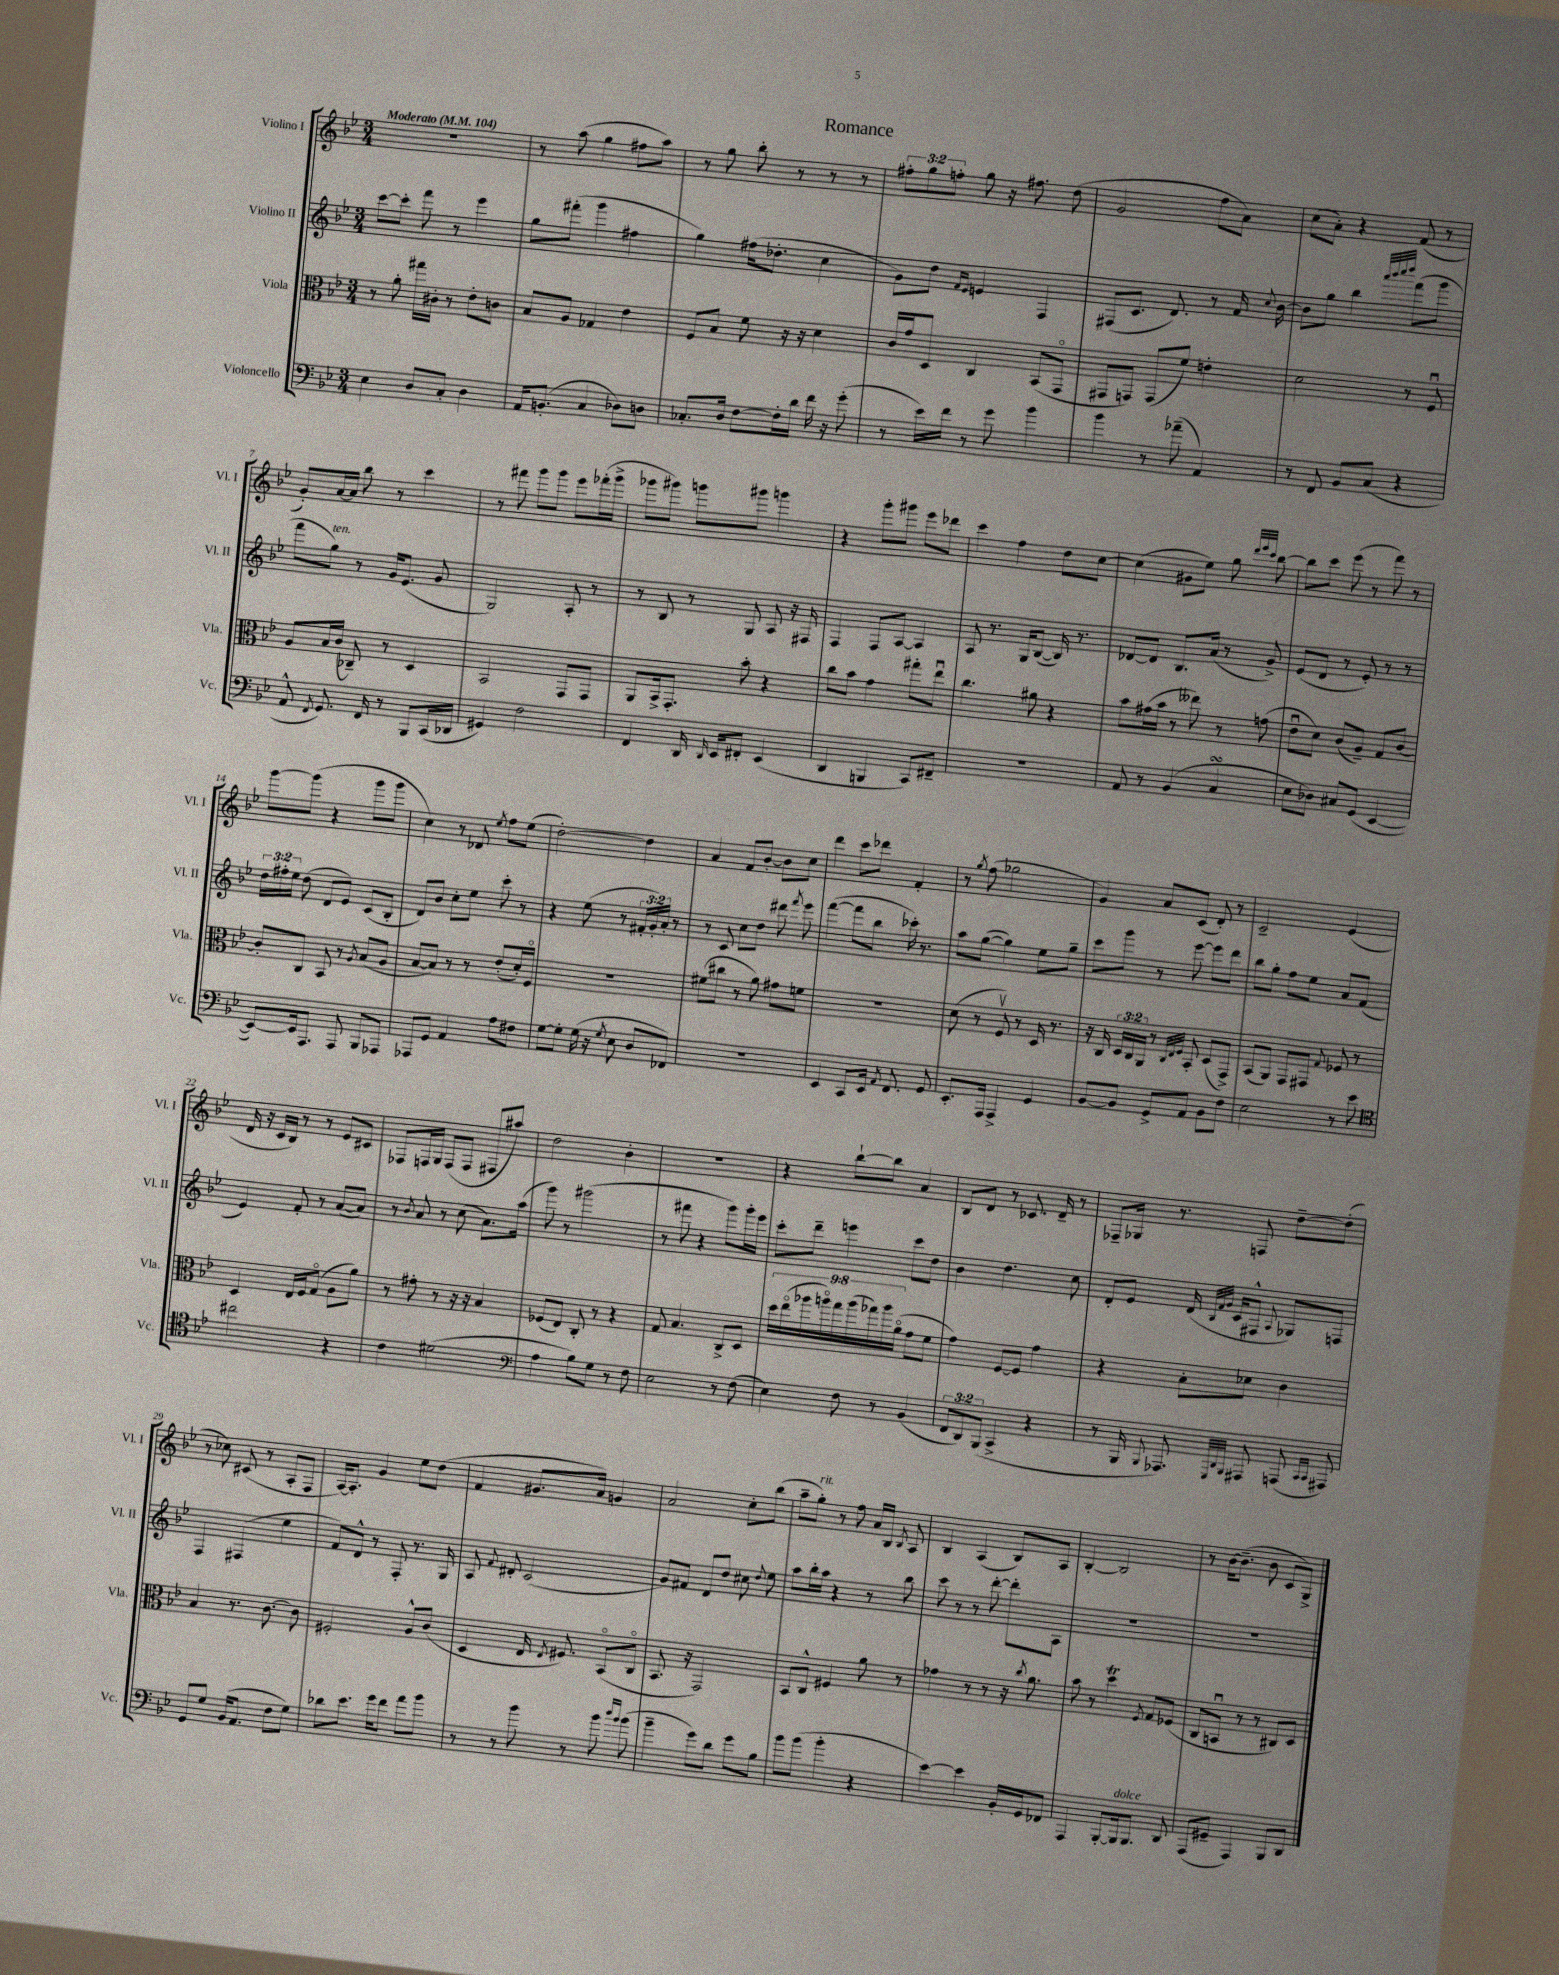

**kern	**kern	**kern	**kern
*staff4	*staff3	*staff2	*staff1
*clefF4	*clefC3	*clefG2	*clefG2
*k[b-e-]	*k[b-e-]	*k[b-e-]	*k[b-e-]
*M3/4	*M3/4	*M3/4	*M3/4
*MM104	*MM104	*MM104	*MM104
4E-	8r	[8ccc	2.r
.	8a'	8ccc']	.
8D	16gg#	8fff	.
.	16c#'	.	.
8C'	8r	8r	.
4D	8e-'	4eee-	.
.	8c	.	.
=	=	=	=
16AA	8B-	8gg	8r
(8.BB'	.	.	.
.	8A	(8fff#'	(8aa
4C	4G-	4ggg	4gg
8D-)	4e-	4ff#	8ff#
8D	.	.	8aa)
=	=	=	=
8.C-'	8F	4gg)	8r
.	8B-	.	8gg
16D	.	.	.
[8F	8f	(16ff#	8bb-'
.	.	8.dd-'	.
16F']	16r	.	8r
16d	16r	.	.
16f	4d	4cc	8r
16r	.	.	.
(8g'	.	.	8r
=	=	=	=
8r	16c	8g)	12ff#'
.	16g	.	.
.	.	.	12gg
16e-)	8D	8dd	.
.	.	.	12ff'
16f	.	.	.
.	.	16qqf	.
.	.	16qqe-	.
8r	4C	4e	8gg
8g	.	.	16r
.	.	.	8.ff#
4b-	(8BB-	4F	.
.	8GGo	.	(8dd
=	=	=	=
4b-	8GG#	(8F#	2g
.	8GG)	8.c	.
8r	(8GG	.	.
.	.	8.d)	.
(8a-~	8f)	.	.
4AA)	4e'	8r	8ff
.	.	16f	8a)
.	.	8qqcc	.
.	.	[16b-	.
=	=	=	=
8r	2d	8b-]	(8cc
8FF	.	8gg	8a')
8BB-	.	4bb-	4r
(8C	.	.	.
.	.	32qqaaa	.
.	.	32qqbbb-	.
.	.	32qqcccc	.
.	.	32qqdddd	.
4r	8r	(8fff	(8f
.	8Fu	8ggg	8r
=	=	=	=
8AA^^	8A	8fff	8g')
8qFF	.	.	.
8.GG)	16B-	8gg)	[16a
.	(16c	.	16a]
.	8C-~)	8r	8bb-
16FF	.	.	.
8r	8r	16g	8r
.	.	(8.e-	.
8BBB-	4D	.	4ccc
(16CC	.	8g	.
16DD-	.	.	.
=	=	=	=
4GG#)	2BB-	2G)	8r
.	.	.	8fff#
2F	.	.	8ggg
.	.	.	8ggg
.	8GG	8A'	8eee-
.	8GG	8r	(16fff-'
.	.	.	16ggg^
=	=	=	=
4FF	8AA	8r	8ggg-
.	16BB-^	8B-	8ggg#)
.	8.GG'	.	.
16DD	.	8r	8ggg
16qqDD	.	.	.
16EE-	.	.	.
8FF#'	8b-'	8G	8ggg#
(4EE-	4r	8A	4ggg
.	.	16r	.
.	.	16F#	.
=	=	=	=
4DD	8cc	4F	4r
.	8b-	.	.
4BBB	4g	8F	8ggg'
.	.	[8A	8ggg#
8CC)	8gg#'	4A]	8eee-
8FF#~	8ee-u	.	8ddd-
=	=	=	=
2.r	4.cc	8A	4ccc
.	.	8.r	.
.	.	.	4ff
.	.	16G	.
.	8a#	([8B-	.
.	4r	16B-])	8dd
.	.	8.r	.
.	.	.	[8cc
=	=	=	=
8AA	8b-	[8d-	(4cc]
8r	(16g#	8d-]	.
.	16b-	.	.
(4BB-	8r	8.B-	8g#
.	8ee--)	.	8ee-)
.	.	(16a	.
4C	8r	8r	8gg
.	.	.	32qqddd
.	.	.	32qqeee-
.	.	.	32qqccc
.	(8g	8g^)	[8bb-
=	=	=	=
8E-	8e-u	(8e-	8bb-]
8D-)	8d)	8d	8ccc
8C#	(8c	8r	(8eee-
(8GG	8A~)	8e-')	8r
[4EE-	8G	8r	8fff)
.	[8c	8r	8r
=	=	=	=
8EE-_)	8c']	24dd	[8ggg
.	.	24ff#'	.
.	.	24ee-	.
16EE-]	8C	(8dd	(8ggg]
8.AAA	.	.	.
.	8BB-	8d	4r
8AAA	8r	8e-)	.
.	8qA	.	.
8BBB-	(8B-	(8c	8ggg
8AAA-	8A	8B-'	8ggg
=	=	=	=
8AAA-	[8B-	8d)	4cc)
8GG	8B-])	8b-	.
4AA	8r	8cc'	8r
.	8r	8ee-	8d-
.	.	.	8qee-
8A	(8e-'	8ccc'	8ff
8F#	16d')	8r	(8ee-
.	16Fo	.	.
=	=	=	=
[8G	2.r	4r	[2dd')
8G']	.	.	.
(16G	.	(8ee-	.
16r	.	.	.
8qG	.	.	.
8E-	.	8r	.
8D	.	24f#'	4dd]
.	.	24g')	.
.	.	24a'	.
8FF-)	.	8r	.
=	=	=	=
2.r	(8f#	8r	4a
.	8cc#	8c	.
.	8r	8cc	8f
.	8a)	8dd	[8b-'
.	8g#	8ddd#	8b-]
.	.	8qfff	.
.	8f	8eee-	8cc
=	=	=	=
4EE-	2.r	([4fff	4ddd
8CC	.	8fff]	8ccc
16EE-	.	8bb-	8ddd-
8qAA	.	.	.
8.FF	.	.	.
.	.	16ccc-')	4f'
.	.	8.r	.
8GG	.	.	.
=	=	=	=
8.EE-'	(8d	8aa	8r
.	.	.	8qgg
.	8r	([8gg	(8ff
16AAA	.	.	.
4AAA^	8Fv)	4gg])	2gg-
.	8r	.	.
4GG	16D	8ee-	.
.	8.r	.	.
.	.	8gg~	.
=	=	=	=
[8BB-	16r	8ccc	4g)
.	16C	.	.
8BB-]	24D	8ggg	.
.	24C	.	.
.	24AA	.	.
8GG^	8r	8r	8a
.	32qqC	.	.
.	32qqE-	.	.
.	32qqF	.	.
8AA	8BB-'	[8eee-	(8c
8BB-	(8D	8eee-]	8d')
8F	8GG^)	8ddd	8r
=	=	=	=
2E-	(8BB-	8bb-	2c~
.	8AA)	8gg'	.
.	8GG	8ff	.
.	8GG#	8ee-	.
.	8qqG	.	.
8r	8F-	8a	(4e-
8e-	8r	(8f	.
=	=	=	=
*clefC4	*	*	*
2cc#	4D	4e-)	16d
.	.	.	16r
.	.	.	16c
.	.	.	16B-)
.	16E-	8f'	8r
.	16F	.	.
.	(8Go	8r	8r
4r	8A	([8a	8e-
.	8a)	8a])	8c#
=	=	=	=
4c	8r	8r	8F-
.	.	8qb-	.
.	8g#'	8a	16F
.	.	.	16G
(2d#	8r	8r	(8F
.	16r	(8cc	8F
.	16r	.	.
.	4B-	8.a)	8F#
.	.	.	8aa#)
.	.	(16aa	.
=	=	=	=
*clefF4	*	*	*
4A	(8F-	8ggg)	2dd
.	8E-)	8r	.
8B-)	8C'	(2ggg#	.
8G	8r	.	.
8r	4r	.	4b-'
8F	.	.	.
=	=	=	=
2E-	8G	8r	2.r
.	4.B-	8fff#	.
.	.	4r	.
8r	8C^	8ggg)	.
(8F	8D	16ggg'	.
.	.	16eee-	.
=	=	=	=
4E-)	18dd	8ccc'	4r
.	(18ee-o	.	.
.	18aa-	.	.
.	.	8ddd~	.
.	18aao)	.	.
.	18gg	.	.
8F	.	4eee	[8bb-`
.	(18aa	.	.
.	18gg-)	.	.
8r	.	.	8bb-]
.	18aa	.	.
.	(18ao	.	.
(4BB-	8g	8ccc	4a
.	8f	8dd	.
=	=	=	=
12FF	4g)	4b-	8B-
12DD)	.	.	.
.	.	.	8d
(12BBB-	.	.	.
4CC^	[8F	4.dd	8r
.	8F]	.	8.c-
4r	4g	.	.
.	.	.	16d~
.	.	8cc	8r
=	=	=	=
8r	4r	8d'	8F-~
16BBB-	.	8e-	16G-
8qqBBB-	.	.	.
8.AAA-)	.	.	8.r
.	8B-'	(16d	.
.	.	32qqB-	.
.	.	32qqf	.
.	.	32qqg	.
.	.	16c	.
32qqGGG	.	.	.
32qqDD	.	.	.
32qqBBB-	.	.	.
8AAA#	8d-	8F#^^	8F
.	.	8qqA	.
(8AAA	4c	8G-)	[8dd~
16qqCC	.	.	.
16qqCC	.	.	.
8AAA#)	.	8F	(8dd']
=	=	=	=
8GG	4B-	4F	8r
8G	.	.	8cc-)
(16BB-	8.r	(4F#	(8c#
8.AA	.	.	.
.	.	.	8r
.	[8.c	.	.
8F	.	4ee-	8A'
8G)	8c]	.	8F
=	=	=	=
8d-	2F#'	8f)	[16A)
.	.	.	8.A']
8.e-	.	8d^^	.
.	.	8r	4g
16g	.	.	.
8f	.	8F'	.
8a	8A^^	8.r	8ee-
8b-	(8c	.	(8dd
.	.	16G	.
=	=	=	=
8r	4D	8A	4f
.	.	8qqf	.
8r	.	8d#'	.
8b-	16E-	(2c	8.g#
.	8qE-	.	.
.	8.F#)	.	.
8r	.	.	.
.	.	.	16a)
8b-	(8BB-o	.	4g
16qqdd	.	.	.
16qqb-	.	.	.
(8b-	8Co	.	.
=	=	=	=
4b-~	8.BB-	8g)	2a
.	.	8f#	.
.	16r	.	.
8g)	2GG)	8d	.
8d	.	8dd	.
8g	.	8cc#	8cc'
.	.	8qqdd	.
8B-	.	8ee-	(8bb-
=	=	=	=
8b-	8BB-	8aa	8aa~
(8b-	8C^^	16bb-'	8gg')
.	.	16aa	.
4b-'	4F#	4r	8r
.	.	.	8ff
4r	8a	8r	16a
.	.	.	16B-
.	.	.	8qB-
.	8r	8bb-	8A
=	=	=	=
[4e-)	4g-	8ccc	4B-
.	.	8r	.
4e-]	8r	8r	(4A
.	8r	[8ddd'	.
16BB-'	16r	8ddd']	8B-)
.	8qcc	.	.
16GG	8.a	.	.
8FF-	.	8A	8A
=	=	=	=
4AAA	8b-	2.r	[4B-'
.	8r	.	.
[8BBB-'	4dd	.	2B-]
16BBB-]	.	.	.
8.BBB-	.	.	.
.	8qF	.	.
.	8G	.	.
8DD	(8F-	.	.
=	=	=	=
(8AAA	8C	2.r	8r
8GG#~	8BBu	.	[16b-
.	.	.	(8.b-~]
4AAA)	8r	.	.
.	8r	.	8b-
8BBB-	8C#)	.	8c
8DD	8D	.	8G^)
==	==	==	==
*-	*-	*-	*-
